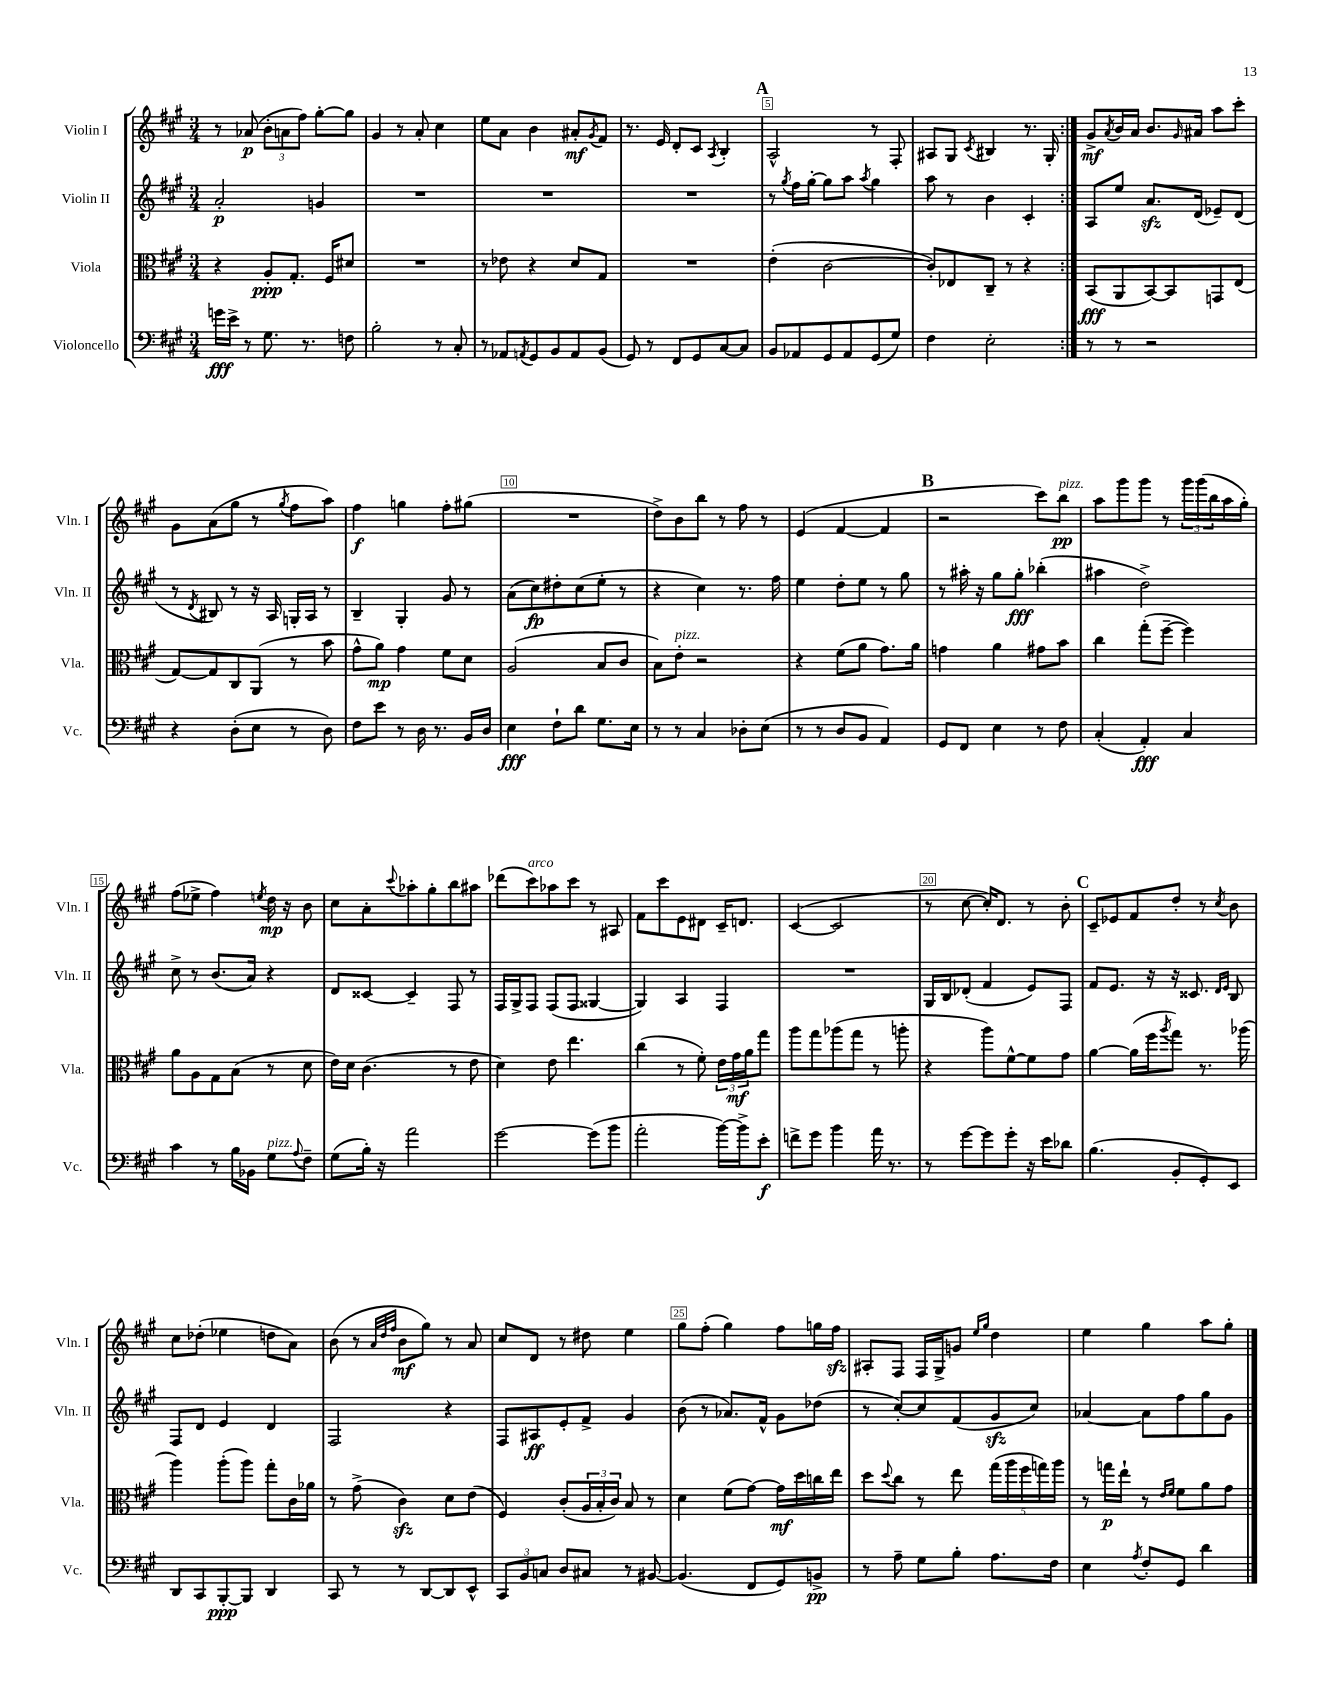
<<
\new StaffGroup <<
\new Staff = "s0" \with { instrumentName = "Violin I" shortInstrumentName = "Vln. I" } {
    \clef treble \key a \major \numericTimeSignature \time 3/4
    \repeat volta 2 { r8 aes'8\p( \tuplet 3/2 { b'8-. a'8 fis''8) } gis''8~-. gis''8 |
    gis'4 r8 a'8-. cis''4 |
    e''8 a'8 b'4 ais'8-.\mf \acciaccatura { gis'8 } fis'8 |
    r8. e'16 d'8-. cis'8 \acciaccatura { a8 } b4-. |
    \mark \markup { \bold "A" } a2-^ r8 fis8-. |
    ais8 gis8 \acciaccatura { cis'8 } bis4 r8. gis16-. | }
    gis'8->\mf \acciaccatura { a'8 } b'16 a'16 b'8. \grace { gis'16 } ais'16 a''8 cis'''8-. |
    gis'8 a'8( gis''8 r8 \acciaccatura { gis''8 } fis''8 a''8) |
    fis''4\f g''4 fis''8-. gis''8( |
    R2. |
    d''8->) b'8 b''8 r8 fis''8 r8 |
    e'4( fis'4~ fis'4 |
    \mark \markup { \bold "B" } r2 cis'''8) b''8\pp^\markup { \italic "pizz." } |
    a''8 gis'''8 gis'''8 r8 \tuplet 3/2 { gis'''16 gis'''16( b''16 } a''16 gis''16-.) |
    fis''8( ees''8-> fis''4) \acciaccatura { e''8 } d''16\mp r16 b'8 |
    cis''8 a'8-. \appoggiatura { cis'''8 } aes''8-. gis''8-. b''8 ais''8 |
    des'''8( cis'''8^\markup { \italic "arco" }) aes''8 cis'''8 r8 ais8 |
    fis'8 cis'''8 e'8 dis'8 cis'16-- d'8. |
    cis'4~( cis'2 |
    r8 cis''8~ cis''16-.) d'8. r8 b'8-. |
    \mark \markup { \bold "C" } cis'8-- ees'8 fis'8 d''8-. r8 \acciaccatura { cis''8 } b'8 |
    cis''8 des''8-.( ees''4 d''8 a'8) |
    b'8( r8 \grace { a'32 d''32 fis''32 } b'8\mf gis''8) r8 a'8 |
    cis''8 d'8 r8 dis''8 e''4 |
    gis''8 fis''8-.( gis''4) fis''8 g''16 fis''16\sfz |
    ais8-. fis8 fis16 gis16-> g'8 \grace { e''16 gis''16 } d''4 |
    e''4 gis''4 a''8 gis''8-. \bar "|." |
}
\new Staff = "s1" \with { instrumentName = "Violin II" shortInstrumentName = "Vln. II" } {
    \clef treble \key a \major \numericTimeSignature \time 3/4
    \repeat volta 2 { a'2-.\p g'4 |
    R2. |
    R2. |
    R2. |
    \mark \markup { \bold "A" } r8 \acciaccatura { gis''8 } fis''16 gis''16~-. gis''8 a''8 \acciaccatura { a''8 } gis''4 |
    a''8 r8 b'4 cis'4-. | }
    a8 e''8 a'8.\sfz d'16( ees'8--) d'8( |
    r8 \acciaccatura { d'8 } bis8) r8 r16 a16 g16-. a16 r8 |
    b4-- gis4-. gis'8 r8 |
    a'8( cis''8\fp) dis''8-. cis''8( e''8-. r8 |
    r4 cis''4) r8. fis''16 |
    e''4 d''8-. e''8 r8 gis''8 |
    \mark \markup { \bold "B" } r8 ais''16-. r16 gis''8 gis''8-.\fff bes''4-.( |
    ais''4 d''2->) |
    cis''8-> r8 b'8.( a'16) r4 |
    d'8 cisis'8~ cisis'4-- fis8 r8 |
    fis16 gis16-> fis8 fis8( fis8 gisis4~ |
    gisis4) a4 fis4 |
    R2. |
    gis16 b16 des'8-.( fis'4 e'8) fis8 |
    \mark \markup { \bold "C" } fis'8 e'8. r16 r16 cisis'8. \grace { d'16 e'16 } b8 |
    fis8 d'8 e'4 d'4 |
    fis2 r4 |
    fis8 ais8\ff e'8-. fis'8-> gis'4 |
    b'8( r8 aes'8.) fis'16-^ gis'8 des''8( |
    r8 cis''8~-.) cis''8 fis'8( gis'8\sfz cis''8) |
    aes'4~ aes'8 fis''8 gis''8 gis'8 \bar "|." |
}
\new Staff = "s2" \with { instrumentName = "Viola" shortInstrumentName = "Vla." } {
    \clef alto \key a \major \numericTimeSignature \time 3/4
    \repeat volta 2 { r4 a8-.\ppp gis8.-. fis16 dis'8 |
    R2. |
    r8 ees'8 r4 d'8 gis8 |
    R2. |
    \mark \markup { \bold "A" } e'4-.( cis'2~ |
    cis'8-.) ees8 cis8-- r8 r4 | }
    b,8\fff( a,8 b,8~) b,8 g,8 e8( |
    gis8~) gis8 cis8 a,8( r8 b'8 |
    gis'8-^ a'8\mp) gis'4 fis'8 d'8 |
    a2( b8 cis'8 |
    b8) e'8-.^\markup { \italic "pizz." } r2 |
    r4 fis'8( a'8 gis'8.) a'16 |
    \mark \markup { \bold "B" } g'4 a'4 gis'8 b'8 |
    cis''4 gis''8-.( fis''8~-- fis''4) |
    a'8 a8 gis8 b8( r8 d'8 |
    e'16) d'16 cis'4.( r8 e'8 |
    d'4) e'8 e''4. |
    cis''4( r8 fis'8-.) \tuplet 3/2 { e'16 gis'16\mf a'16 } gis''8 |
    a''8 gis''8 aes''8( gis''8 r8 a''8-. |
    r4 a''8) fis'8~-^ fis'8 gis'8 |
    \mark \markup { \bold "C" } a'4~ a'16( fis''16 \acciaccatura { a''8 } gis''8) r8. aes''16( |
    a''4) a''8-.( a''8) gis''8-. cis'16 aes'16 |
    r8 gis'8->( cis'4\sfz) d'8 e'8( |
    fis4) cis'8-.( \tuplet 3/2 { a16 b16-. cis'16) } b8 r8 |
    d'4 fis'8( gis'8~) gis'16\mf d''16 c''16 e''16 |
    d''8 \appoggiatura { d''8 } cis''8 r8 e''8 \tuplet 5/4 { gis''16( a''16 fis''16 g''16) a''16 } |
    r8 g''16\p e''16-! r8 \grace { e'16 fis'16 } fis'8 a'8 gis'8 \bar "|." |
}
\new Staff = "s3" \with { instrumentName = "Violoncello" shortInstrumentName = "Vc." } {
    \clef bass \key a \major \numericTimeSignature \time 3/4
    \repeat volta 2 { g'16\fff e'16-> r8 gis8. r8. f8 |
    b2-. r8 cis8-. |
    r8 aes,8 \acciaccatura { a,8 } gis,8 b,8 a,8 b,8( |
    gis,8) r8 fis,8 gis,8 cis8~ cis8 |
    \mark \markup { \bold "A" } b,8 aes,8 gis,8 aes,8 gis,8( gis8) |
    fis4 e2-. | }
    r8 r8 r2 |
    r4 d8-.( e8 r8 d8) |
    fis8 e'8 r8 d16 r8. b,16 d16 |
    e4\fff fis8-! d'8 gis8. e16 |
    r8 r8 cis4 des8-. e8( |
    r8 r8 d8 b,8 a,4) |
    \mark \markup { \bold "B" } gis,8 fis,8 e4 r8 fis8 |
    cis4-.( a,4-.\fff) cis4 |
    cis'4 r8 b16 bes,16 gis8^\markup { \italic "pizz." } \appoggiatura { a8 } fis8-- |
    gis8( b16-.) r16 a'2 |
    gis'2~ gis'8( b'8 |
    a'2-. b'16~) b'16-> e'8-.\f |
    f'8-> gis'8 b'4 a'16 r8. |
    r8 gis'8~ gis'8 gis'8-. r16 e'16 des'8 |
    \mark \markup { \bold "C" } b4.( b,8-. gis,8-.) e,8 |
    d,8 cis,8 b,,8~-.\ppp b,,8 d,4 |
    cis,8 r8 r8 d,8~ d,8 e,8-^ |
    \tuplet 3/2 { cis,8 b,8 c8 } d8 cis8 r8 bis,8~ |
    bis,4.( fis,8 gis,8) b,8->\pp |
    r8 a8-- gis8 b8-. a8. fis16 |
    e4 \acciaccatura { a8 } fis8-. gis,8 d'4 \bar "|." |
}
>>
>>
\layout { \context { \Score \override BarNumber.break-visibility = ##(#f #t #t) barNumberVisibility = #(every-nth-bar-number-visible 5) \override BarNumber.stencil = #(make-stencil-boxer 0.1 0.3 ly:text-interface::print) } }
